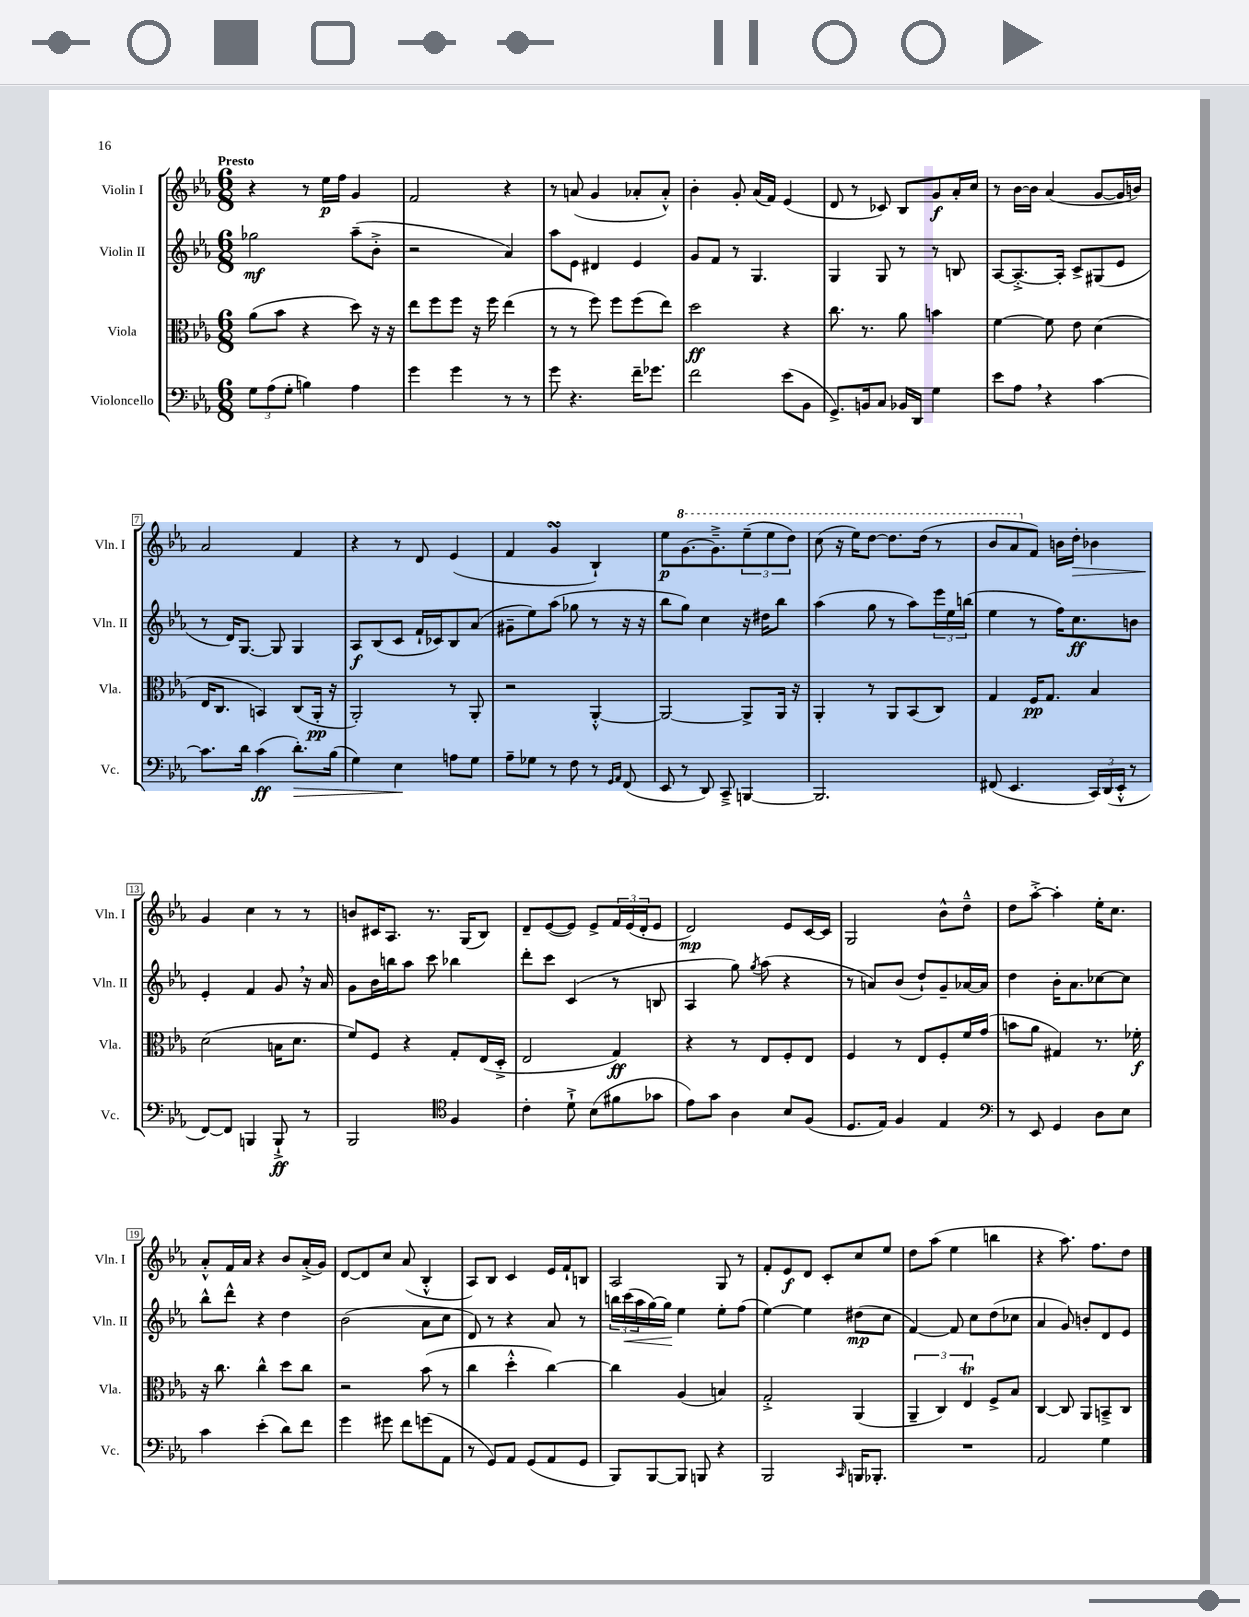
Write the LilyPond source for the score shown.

<<
\new StaffGroup <<
\new Staff = "s0" \with { instrumentName = "Violin I" shortInstrumentName = "Vln. I" } {
    \clef treble \key ees \major \numericTimeSignature \time 6/8 \tempo "Presto"
    r4 r8 ees''16\p f''16 g'4 |
    f'2 r4 |
    r8 a'8( g'4 aes'8-. aes'8-.-^) |
    bes'4-. g'8-. aes'16( f'16) ees'4( |
    d'8 r8 ces'8) bes8 g'8\f aes'16-. c''16 |
    r8 bes'16~ bes'16 aes'4( g'8~ g'16 b'16) |
    aes'2 f'4 |
    r4 r8 d'8 ees'4( |
    f'4 g'4\turn bes4-!) |
    ees''8\p \ottava #1 g''8.~ g''8.---> \tuplet 3/2 { ees'''8--( ees'''8 d'''8) } |
    c'''8( r16 ees'''16) d'''8~ d'''8. d'''16( r8 |
    bes''8 aes''8 \ottava #0 f'8) b'16 d''16-.\> bes'4 |
    g'4\! c''4 r8 r8 |
    b'8 cis'16 aes8. r8. g16( bes8) |
    d'8-- ees'8~( ees'8) ees'8-> \tuplet 3/2 { f'16 ees'16( d'16-. } ees'8 |
    d'2\mp) ees'8 c'16~ c'16 |
    g2 bes'8-^ d''8---^ |
    d''8 aes''8~-.-> aes''4-. ees''16-. c''8. |
    aes'8-.-^ f'16 aes'16 r4 bes'8 aes'16-.->( g'16) |
    d'8~ d'8 c''8 aes'8( bes4-.-^ |
    aes8) bes8 c'4 ees'16 f'16-! b8 |
    aes2 g8 r8 |
    f'8-. ees'8\f d'8 c'8-. c''8 ees''8 |
    d''8 aes''8( ees''4 b''4 |
    r4 aes''8.) f''8. d''8 \bar "|." |
}
\new Staff = "s1" \with { instrumentName = "Violin II" shortInstrumentName = "Vln. II" } {
    \clef treble \key ees \major \numericTimeSignature \time 6/8
    ges''2\mf aes''8--( bes'8-.-> |
    r2 aes'4) |
    aes''8 ees'8 dis'4 ees'4 |
    g'8 f'8 r8 g4. |
    g4 g8 r8 r8 b8 |
    aes8~ aes8.~-.-> aes16-. c'8-> gis8( ees'8 |
    r8 d'16) g8.~ g8 g4 |
    aes8\f bes8( c'8 f'16-! ces'16) bes8 aes'8( |
    gis'8-- ees''8) aes''8( ges''8 r8 r16 r16 |
    bes''8 g''8) c''4 r16 dis''16 bes''8 |
    aes''4( g''8 r8 aes''8) \tuplet 3/2 { ees'''16 ees''16 b''16( } |
    ees''4 r8 f''16) c''8.\ff b'8 |
    ees'4-. f'4 g'8 \breathe r16 aes'16 |
    g'8 bes'16 b''16 aes''8 c'''8 bes''4 |
    d'''8-. c'''8 c'4( r8 b8 |
    aes4 g''8) \acciaccatura { g''8 } aes''8( r4 |
    r8 a'8) bes'8( d''8-!) g'8-- aes'16~ aes'16 |
    d''4 bes'16-. aes'8. ces''8~ ces''8 |
    bes''8-^ d'''8-^ r4 d''4 |
    bes'2( aes'8 c''8 |
    d'8) r8 r4 aes'8 r8 |
    \tuplet 3/2 { b''16 c'''16\<( aes''16 } g''16~) g''16\! ees''4 ees''8-. f''8( |
    ees''4~) ees''4 dis''8\mp( c''8 |
    f'4~) f'8 c''8 d''8( ces''8 |
    aes'4 g'8) b'8-. d'8 ees'8 \bar "|." |
}
\new Staff = "s2" \with { instrumentName = "Viola" shortInstrumentName = "Vla." } {
    \clef alto \key ees \major \numericTimeSignature \time 6/8
    aes'8( bes'8 r4 d''8) r16 r16 |
    ees''8 f''8 f''8 r16 f''16 ees''4( |
    r8 r8 f''8) f''8 f''8( ees''8) |
    d''2\ff r4 |
    c''8. r8. aes'8 b'4 |
    f'4~ f'8 ees'8 d'4( |
    ees16 c8. b,4) c8( aes,16-.\pp r16 |
    aes,2-.) r8 aes,8-. |
    r2 aes,4~-.-^ |
    aes,2~ aes,8-> aes,16 r16 |
    aes,4-. r8 aes,8 bes,8( c8) |
    g4 f16\pp g8. bes4 |
    d'2( b16 d'8. |
    f'8) f8 r4 g8-. ees16( d16-.-> |
    ees2 g4\ff) |
    r4 r8 ees8 f8-. ees8 |
    f4 r8 ees8 f8-. f'16 g'16( |
    b'8 aes'8 gis4) r8. fes'16-.\f |
    r16 c''8. c''4-^ d''8 c''8 |
    r2 bes'8( r8 |
    c''4 d''4-.-^ c''4~) |
    c''4 aes4( b4) |
    g2-.-> aes,4( |
    \tuplet 3/2 { aes,4-- c4) ees4\trill } f8-> bes8 |
    c4~ c8 aes,8 b,8---> c8 \bar "|." |
}
\new Staff = "s3" \with { instrumentName = "Violoncello" shortInstrumentName = "Vc." } {
    \clef bass \key ees \major \numericTimeSignature \time 6/8
    \tuplet 3/2 { g8 aes8( g8-. } b4) aes4 |
    g'4 g'4 r8 r8 |
    g'8 r4. f'16-- ges'8. |
    f'2 ees'8( bes,8 |
    g,8.->) b,16 c8 bes,16 d,16 g4 |
    ees'8 aes8 \breathe r4 c'4~ |
    c'8. d'16 c'4\ff( d'8.-.\>) bes16( |
    g4) ees4\! a8 g8 |
    aes8-- ges8 r8 f8 r8 \grace { g,16 aes,16 } f,8( |
    ees,8 r8 d,8) c,8---> b,,4~ |
    b,,2. |
    fis,8( ees,4. \tuplet 3/2 { c,16) d,16( ees,16-.-^ } r8 |
    f,8~) f,8 b,,4 b,,8-!->\ff r8 |
    bes,,2 \clef tenor f4 |
    c'4-. d'8-!-> bes8( fis'8 ges'8 |
    ees'8) g'8 aes4 bes8 f8( |
    d8. ees16) f4 ees4 |
    \clef bass r8 ees,8 g,4 d8 ees8 |
    c'4 ees'4-.( d'8) f'8 |
    g'4 gis'8 f'8 g'8( aes,8 |
    r8 g,8) aes,8 g,8( aes,8 g,8 |
    bes,,8) bes,,8~ bes,,8 b,,8 r4 |
    bes,,2 \grace { c,16 } b,,16 bes,,8.-. |
    R2. |
    aes,2 g4 \bar "|." |
}
>>
>>
\layout { \context { \Score \override BarNumber.stencil = #(make-stencil-boxer 0.1 0.3 ly:text-interface::print) } }
